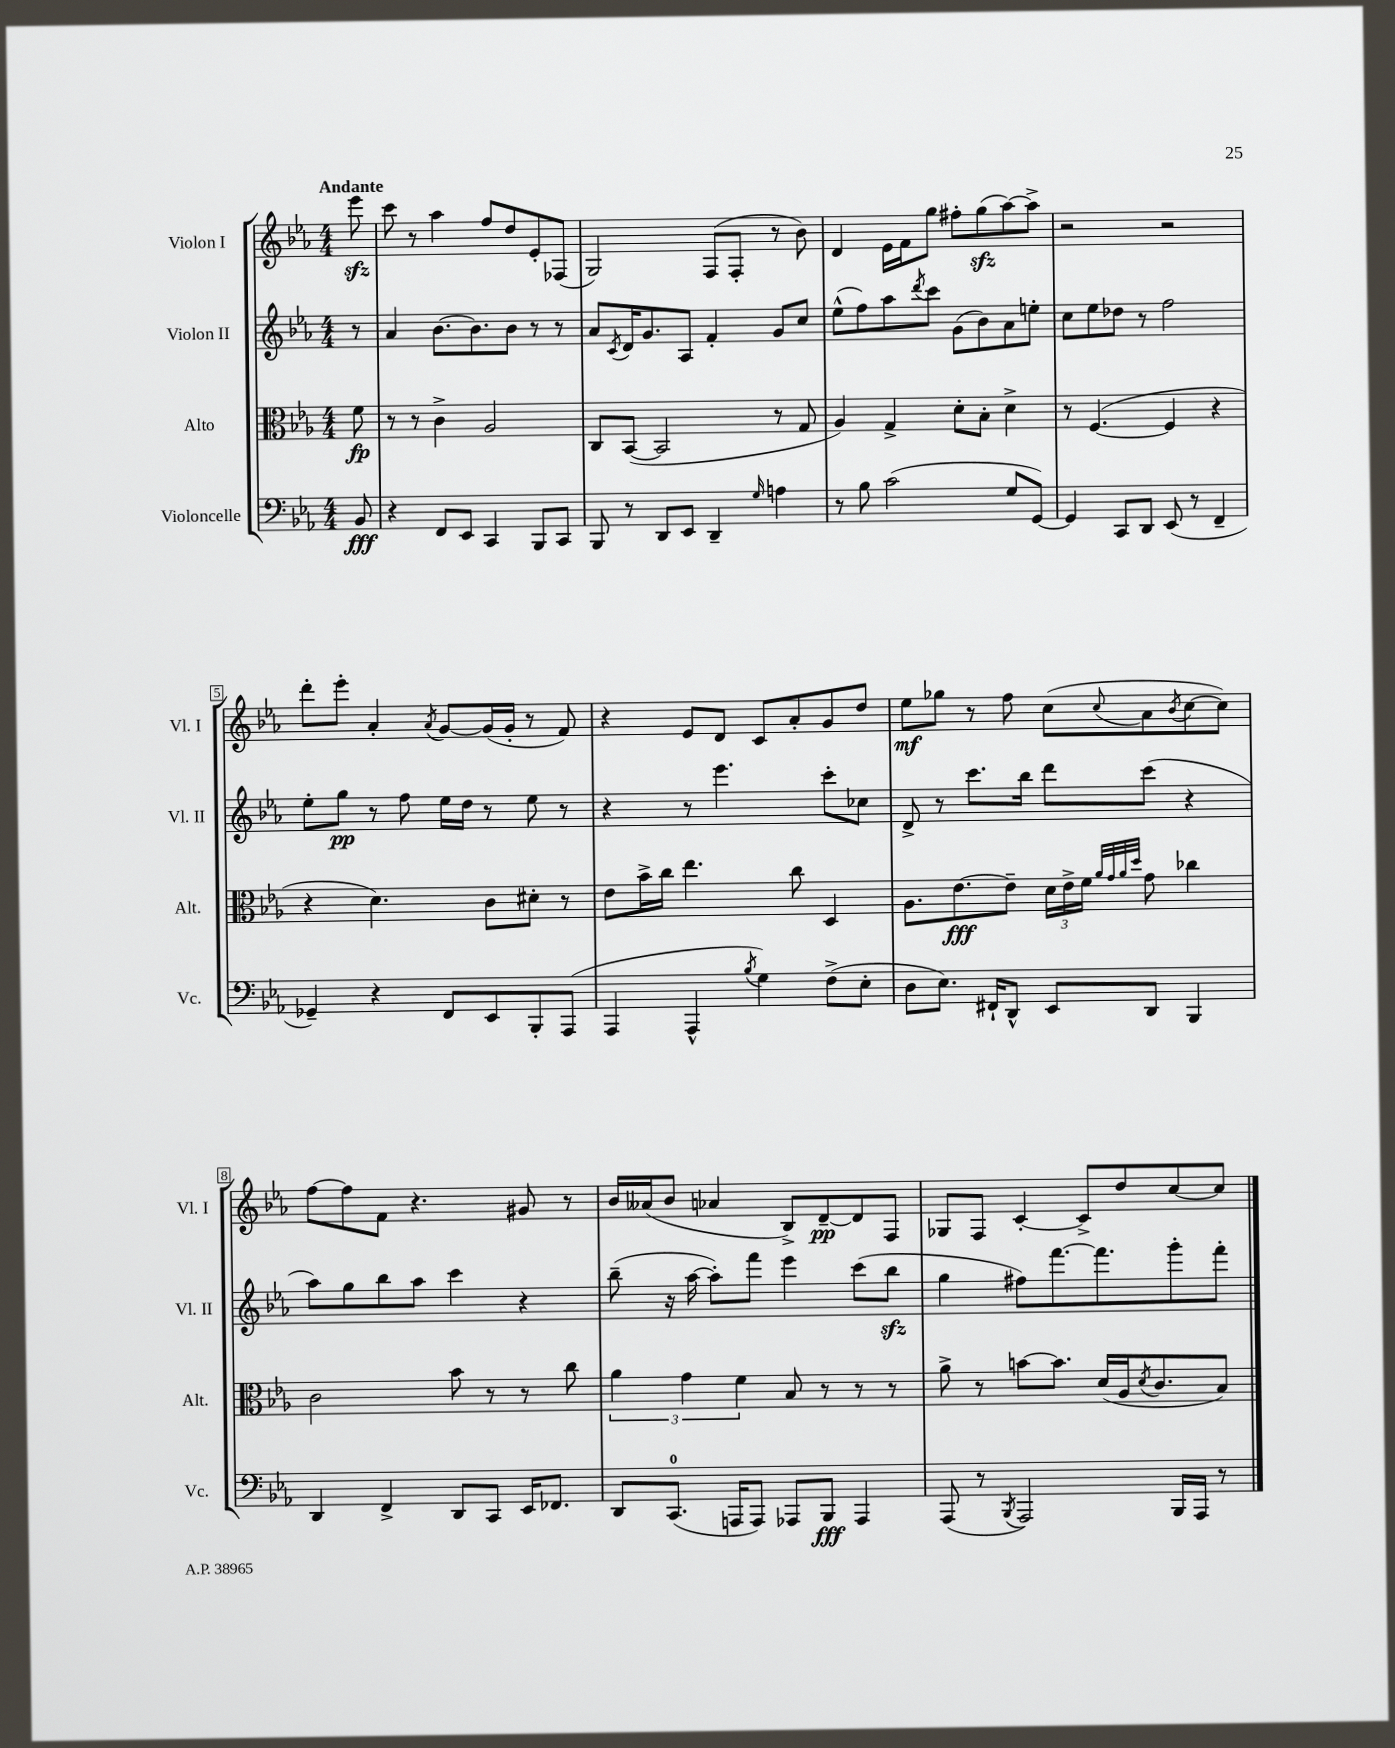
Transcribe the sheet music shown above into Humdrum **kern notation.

**kern	**kern	**kern	**kern
*staff4	*staff3	*staff2	*staff1
*clefF4	*clefC3	*clefG2	*clefG2
*k[b-e-a-]	*k[b-e-a-]	*k[b-e-a-]	*k[b-e-a-]
*M4/4	*M4/4	*M4/4	*M4/4
8BB-	8f	8r	8eee-
=	=	=	=
4r	8r	4a-	8ccc
.	8r	.	8r
8FF	4c^	[8.b-	4aa-
8EE-	.	.	.
.	.	8.b-]	.
4CC	2A-	.	8ff
.	.	8b-	8dd
8BBB-	.	8r	8e-'
8CC	.	8r	(8F-
=	=	=	=
8BBB-	8C	8a-	2G)
.	.	8qc	.
8r	([8BB-	16d	.
.	.	8.g	.
8DD	2BB-]	.	.
8EE-	.	8A-	.
4DD~	.	4f'	(8F
.	.	.	8F'
16qqG	.	.	.
4A	8r	8g	8r
.	8G	8cc	8b-)
=	=	=	=
8r	4A-)	(8ee-^^	4d
8B-	.	8ff)	.
(2c	4G^	8aa-	16e-
.	.	.	16f
.	.	8qddd	.
.	.	8ccc	8gg
.	8d'	(8g	8ff#'
.	8B-'	8b-)	(8gg
8G	4d^	8a-	[8aa-)
[8GG)	.	8ee'	8aa-^]
=	=	=	=
4GG]	8r	8cc	2r
.	([4.F	8ee-	.
8CC	.	8dd-	.
8DD	.	8r	.
(8EE-	4F]	2ff	2r
8r	.	.	.
4FF~	4r	.	.
=	=	=	=
4GG-~)	4r	8ee-'	8ddd'
.	.	8gg	8eee-'
4r	4.d)	8r	4a-'
.	.	8ff	.
.	.	.	8qa-
8FF	.	16ee-	[8g
.	.	16dd	.
8EE-	8c	8r	(16g]
.	.	.	16g'
8BBB-'	8d#'	8ee-	8r
(8AAA-	8r	8r	8f)
=	=	=	=
4AAA-	8e-	4r	4r
.	16b-^	.	.
.	16cc	.	.
4AAA-^^	4.ee-	8r	8e-
.	.	4.eee-	8d
8qB-	.	.	.
4G)	.	.	8c
.	8cc	.	8a-'
(8F^	4D	8ccc'	8g
8E-'	.	8cc-	8dd
=	=	=	=
8D	8.A-	8d^	8ee-
8.E-)	.	8r	8gg-
.	[8.e-	.	.
.	.	8.ccc	8r
16FF#`	.	.	.
8DD^^	8e-~]	.	8ff
.	.	16bb-	.
8EE-	24d	8ddd	(8cc
.	24e-^	.	.
.	24f	.	.
.	32qqa-	.	.
.	32qqg	.	.
.	32qqa-	.	.
.	32qqdd	.	8qqcc
8DD	8g	(8ccc	8a-
.	.	.	8qb-
4BBB-	4cc-	4r	[8cc
.	.	.	8cc])
=	=	=	=
4DD	2c	8aa-)	[8ff
.	.	8gg	8ff]
4FF^	.	8bb-	8f
.	.	8aa-	4.r
8DD	8b-	4ccc	.
8CC	8r	.	.
16EE-	8r	4r	8g#
8.FF-	.	.	.
.	8cc	.	8r
=	=	=	=
8DD	6a-	(8bb-~	16b-
.	.	.	(16a--
(8.CC	.	16r	8b-
.	6g	.	.
.	.	[16aa-	.
.	.	8aa-'])	4a-
16AAA	.	.	.
.	6f	.	.
8AAA)	.	8fff	.
8AAA-	8B-	4eee-	8B-^)
8BBB-	8r	.	[8d~
4AAA-	8r	(8ccc	8d]
.	8r	8bb-	8F
=	=	=	=
(8AAA-	8a-^	4gg	8G-
8r	8r	.	8F
8qBBB-	.	.	.
2AAA-)	[8b	8ff#)	[4c'
.	8.b]	[8.fff	.
.	.	.	8c^]
.	(16d	8.fff]	.
.	16A-	.	8dd
.	8qd	.	.
.	8.c	.	.
16BBB-	.	8ggg'	[8cc
16AAA-	.	.	.
8r	8B-)	8fff'	8cc]
==	==	==	==
*-	*-	*-	*-
